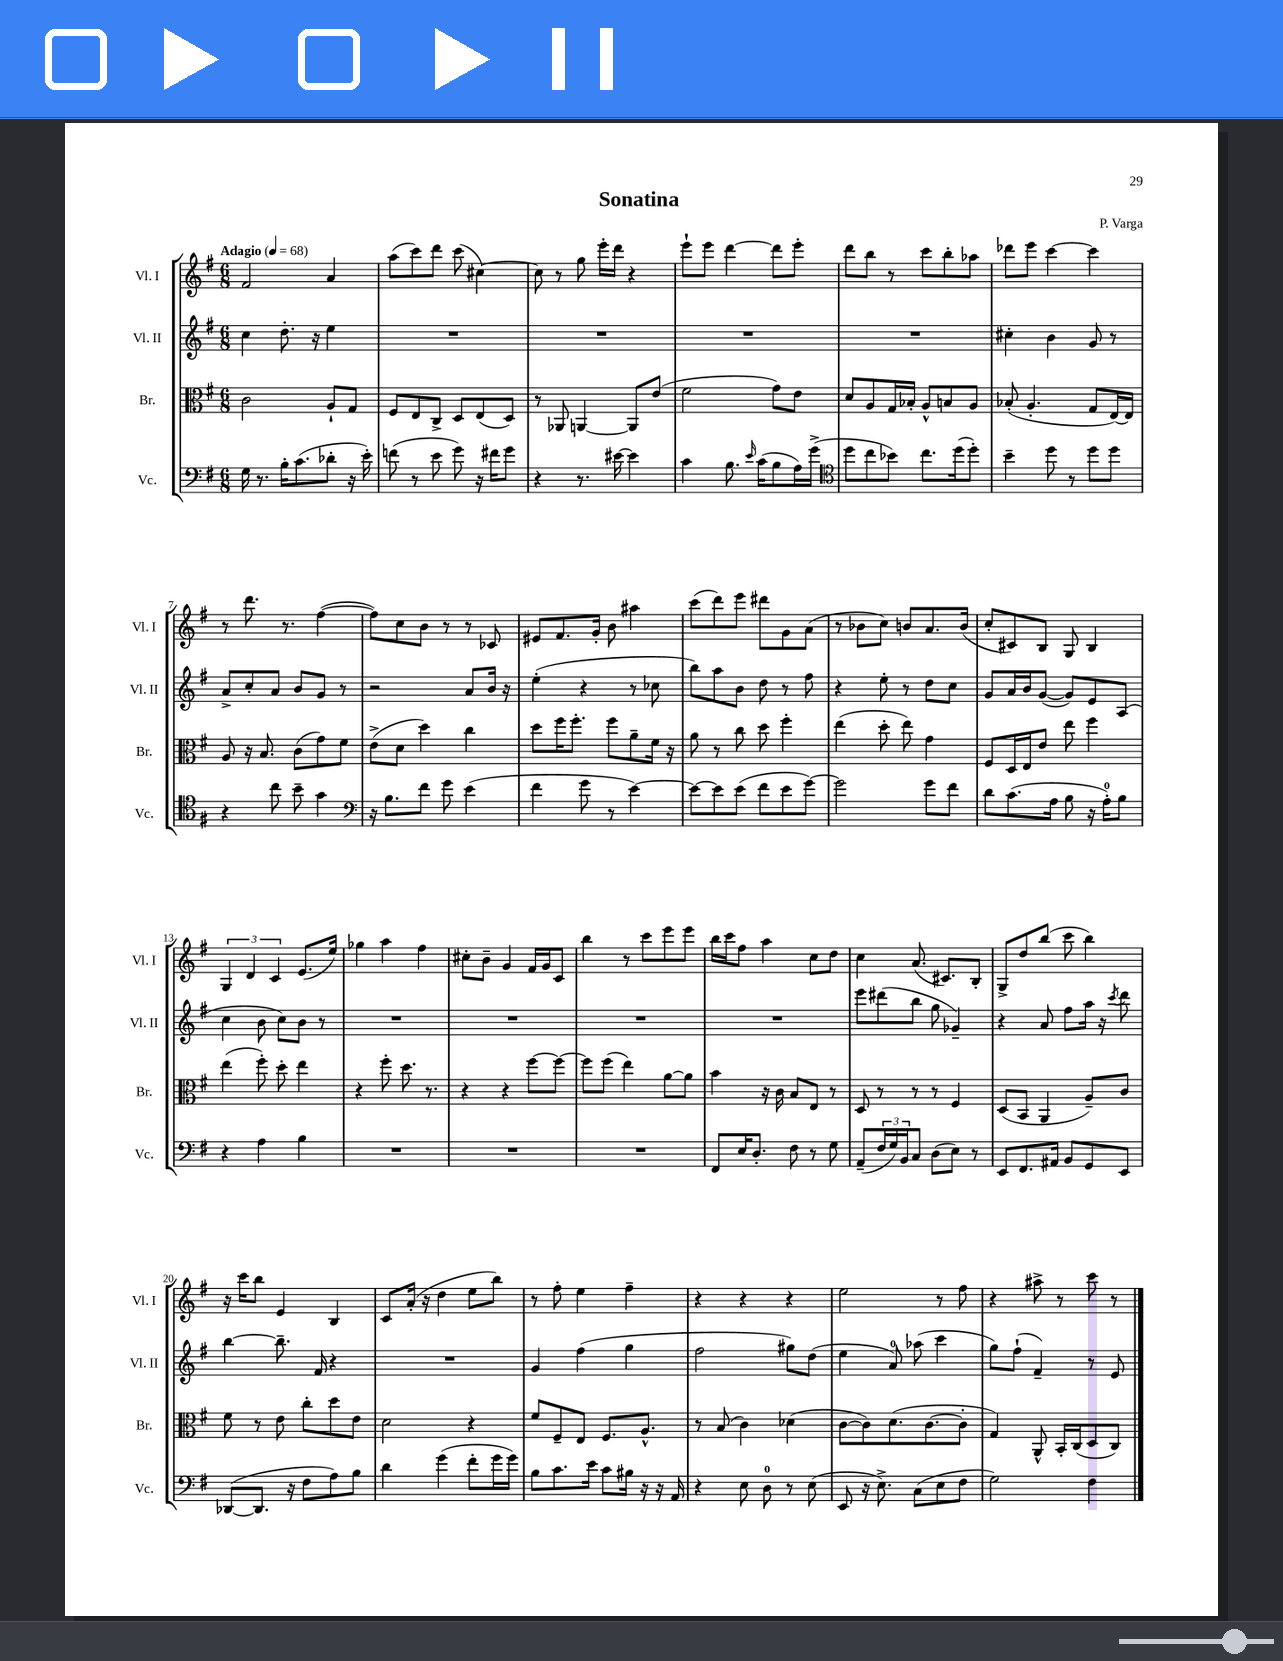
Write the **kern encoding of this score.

**kern	**kern	**kern	**kern
*part4	*part3	*part2	*part1
*staff4	*staff3	*staff2	*staff1
*I"Vc.	*I"Br.	*I"Vl. II	*I"Vl. I
*I'Vc.	*I'Br.	*I'Vl. II	*I'Vl. I
*clefF4	*clefC3	*clefG2	*clefG2
*k[f#]	*k[f#]	*k[f#]	*k[f#]
*M6/8	*M6/8	*M6/8	*M6/8
*MM68	*MM68	*MM68	*MM68
=1	=1	=1	=1
!	!	!	!LO:TX:a:B:t=Adagio
16G\	2c\	4cc\	2f#/
8.r	.	.	.
16B'\KL	.	8.dd'\	.
(8.c\	.	.	.
.	.	16r	.
8d-X'\J	8A`/L	4ee\	4a/
16r	8G/J	.	.
16e'\)	.	.	.
=2	=2	=2	=2
(8fn\	8F#/L	2.r	(8aa\L
8r	8E/	.	8ccc\)
8e\	8C^/J	.	8ddd\J
8g\)	8D/L	.	(8ccc\
16r	(8E/	.	[4cc#X\)
16f#X\KL	.	.	.
8g\J	8D/J)	.	.
=3	=3	=3	=3
4r	8r	2.r	8cc#\]
.	8AA-X/	.	8r
8.r	[4AAn/	.	8gg\
.	.	.	16eee'\LL
[16e#X\	.	.	16ddd\JJ
4e#\]	8AA/L]	.	4r
.	(8e/J	.	.
=4	=4	=4	=4
4c\	2f#\	2.r	8eee`\L
.	.	.	8eee\J
8.B\	.	.	[4ddd\
16qqe/	.	.	.
(16c\KL	.	.	.
8B\	8g\L)	.	8ddd\L]
16A\L)	8e\J	.	8eee'\J
(16g^\JJ	.	.	.
=5	=5	=5	=5
*clefC4	*	*	*
8dd\L	8d/L	2.r	8ddd\L
8cc\	8A/	.	8bb\J
8b-X\J)	16G/L	.	8r
.	16B-X'/JJ	.	.
8.cc\L	8A^^/L	.	8ccc\L
.	8Bn/	.	8bb'\
(16dd\k	.	.	.
8dd'\J)	8A/J	.	8aa-X\J
=6	=6	=6	=6
4b~\	(8B-X'/	4cc#X'\	8ddd-X\L
.	4.A'/	.	8eee\J
8dd\	.	4b\	[4ccc\
8r	.	.	.
8dd\L	8G/L	8g/	4ccc\]
8dd\J	[16E/L)	8r	.
.	16E/JJ]	.	.
!!LO:LB:g=z
=7	=7	=7	=7
4r	8A/	8a^/L	8r
.	16r	8cc'/	8.ddd\
.	8.B/	.	.
8cc\	.	8a/J	.
.	.	.	8.r
8b~\	(8c\L	8b/L	.
4g\	8g\)	8g/J	([4ff#\
.	8f#\J	8r	.
=8	=8	=8	=8
*clefF4	*	*	*
16r	(8e^\L	2r	8ff#\L])
8.B\L	.	.	.
.	8d\J	.	8cc\
8f#\J	4dd\)	.	8b\J
8g\	.	.	8r
(4e\	4cc\	8a/L	8r
.	.	16b/Jk	8c-X/
.	.	16r	.
=9	=9	=9	=9
4f#\	8dd\L	(4ee'\	8e#X/L
.	16ff#\K	.	8.f#/
.	8.ff#'\J	.	.
8g\	.	4r	.
.	.	.	16g'/Jk
8r	8ff#\L	.	8b\
[4e\)	8a~\	8r	4aa#X\
.	16f#\Jk	8cc-X\	.
.	16r	.	.
=10	=10	=10	=10
8e\L_	8a\	8bb\L)	(8ccc\L
8e\]	8r	8aa\	8ddd\)
(8e\J	8cc\	8b\J	8eee\J
8f#\L	8dd\	8dd\	8ddd#X\L
8e\	4ff#'\	8r	8g\
[8g\J)	.	8ff#\	(8a\J
=11	=11	=11	=11
2g\]	(4ee\	4r	8r
.	.	.	8b-X\L
.	8dd'\	8ee'\	8cc\J)
.	8ee\)	8r	8bn/L
8g\L	4g\	8dd\L	8.a/
8f#\J	.	8cc\J	.
.	.	.	(16b/Jk
=12	=12	=12	=12
8d\L	8F#/L	8g/L	8cc'/L
(8.c\	16D/L	16a/L	8c#X/)
.	16E/J	16b/J	.
.	8e/J	([8g/J	8B/J
16A\Jk	.	.	.
8B\	8ee\	8g/L])	8G/
16r	4ff#\	8e/	4B/
16A'\KL)	.	.	.
8B\J	.	(8A/J	.
!!LO:LB:g=z
=13	=13	=13	=13
4r	(4ee\	4cc\	6G/
.	.	.	6d/
4A\	8ff#'\)	8b\	.
.	.	.	6c/
.	8dd'\	8cc\L)	.
4B\	4ee\	8b\J	(8.e/L
.	.	8r	.
.	.	.	16ee/Jk)
=14	=14	=14	=14
2.r	4r	2.r	4gg-X\
.	8ff#'\	.	4aa\
.	8.dd\	.	.
.	.	.	4ff#\
.	8.r	.	.
=15	=15	=15	=15
2.r	4r	2.r	8cc#X'\L
.	.	.	8b~\J
.	4r	.	4g/
.	[8ff#\L	.	16f#/LL
.	.	.	16g/J
.	8ff#\J_	.	8c/J
=16	=16	=16	=16
2.r	8ff#\L]	2.r	4bb\
.	(8ff#\J	.	.
.	4ee\)	.	8r
.	.	.	8ccc\L
.	[8a\L	.	8eee\
.	8a\J]	.	8eee\J
=17	=17	=17	=17
8FF#/L	4b\	2.r	16bb\LL
.	.	.	16ccc\J
16E/K	.	.	8ff#\J
8.D'/J	.	.	.
.	16r	.	4aa\
.	16c\	.	.
8F#\	8B/L	.	.
8r	8E/J	.	8cc\L
8G\	8r	.	8dd\J
=18	=18	=18	=18
(8AA~/L	8D/	8eee\L	4cc\
24F#/L	8r	(8ddd#X\	.
24G/)	.	.	.
24BB/J	.	.	.
8C/J	8r	8bb\J	(8.a/
(8D\L	8r	8gg\	.
.	.	.	8.c#X/L)
8E\J)	4F#/	4g-X~/)	.
8r	.	.	8B'/J
=19	=19	=19	=19
8EE/L	(8D/L	4r	8G^/L
8.FF#/	8BB/J	.	8dd/
.	4AA/	8a/	(8bb/J
16AA#X/Jk	.	.	.
8BB/L	.	8ff#\L	8ccc\
8GG/	8A~/L)	16aa\Jk	4bb\)
.	.	16r	.
.	.	8qccc/	.
8EE/J	8c/J	8ddd\	.
!!LO:LB:g=z
=20	=20	=20	=20
([8DD-X/L	8f#\	[4bb\	16r
.	.	.	16ccc\KL
8.DD-/J]	8r	.	8bb\J
.	8e\	8.bb~\]	4e/
16r	.	.	.
8F#\L	8cc'\L	.	.
.	.	16f#/	.
8A\)	8dd\	4r	4B/
8B\J	8e\J	.	.
=21	=21	=21	=21
4d\	2d\	2.r	8c/L
.	.	.	(16a'/Jk
.	.	.	16r
(4g\	.	.	4dd\
8f#'\L	4r	.	8ee\L
16g\L	.	.	8bb\J)
16g\JJ)	.	.	.
=22	=22	=22	=22
8B\L	8f#/L	4g/	8r
8.c\	8F#~/	.	8ff#'\
.	8E/J	(4ff#\	4ee\
16e\Jk	.	.	.
8c\L	8.F#/L	.	.
16B#X\Jk	.	4gg\	4ff#~\
16r	8.A^^/J	.	.
16r	.	.	.
16AA/	.	.	.
=23	=23	=23	=23
4r	8r	2ff#\	4r
.	(8B/	.	.
8E\	4c\)	.	4r
8D\	.	.	.
8r	(4d-X\	8gg#X\L)	4r
(8E\	.	(8dd\J	.
=24	=24	=24	=24
8EE/	[8c\L	4ee\	2ee\
16r	8c\])	.	.
8.E^\)	.	.	.
.	(8.d\	8a/)	.
(8C\L	.	(8aa-X\	.
.	[8.c\	.	.
8E\	.	4ccc\	8r
8F#\J	8c'\J]	.	8ff#\
=25	=25	=25	=25
2G\)	4G/)	8gg\L)	4r
.	.	(8ff#`\J	.
.	8AA^^/	4f#~/)	8aa#X^\
.	16BB'/LL	.	8r
.	(16C/J	.	.
4F#\	8D/	8r	8ccc\
.	8C/J)	8e/	8r
==	==	==	==
*-	*-	*-	*-
